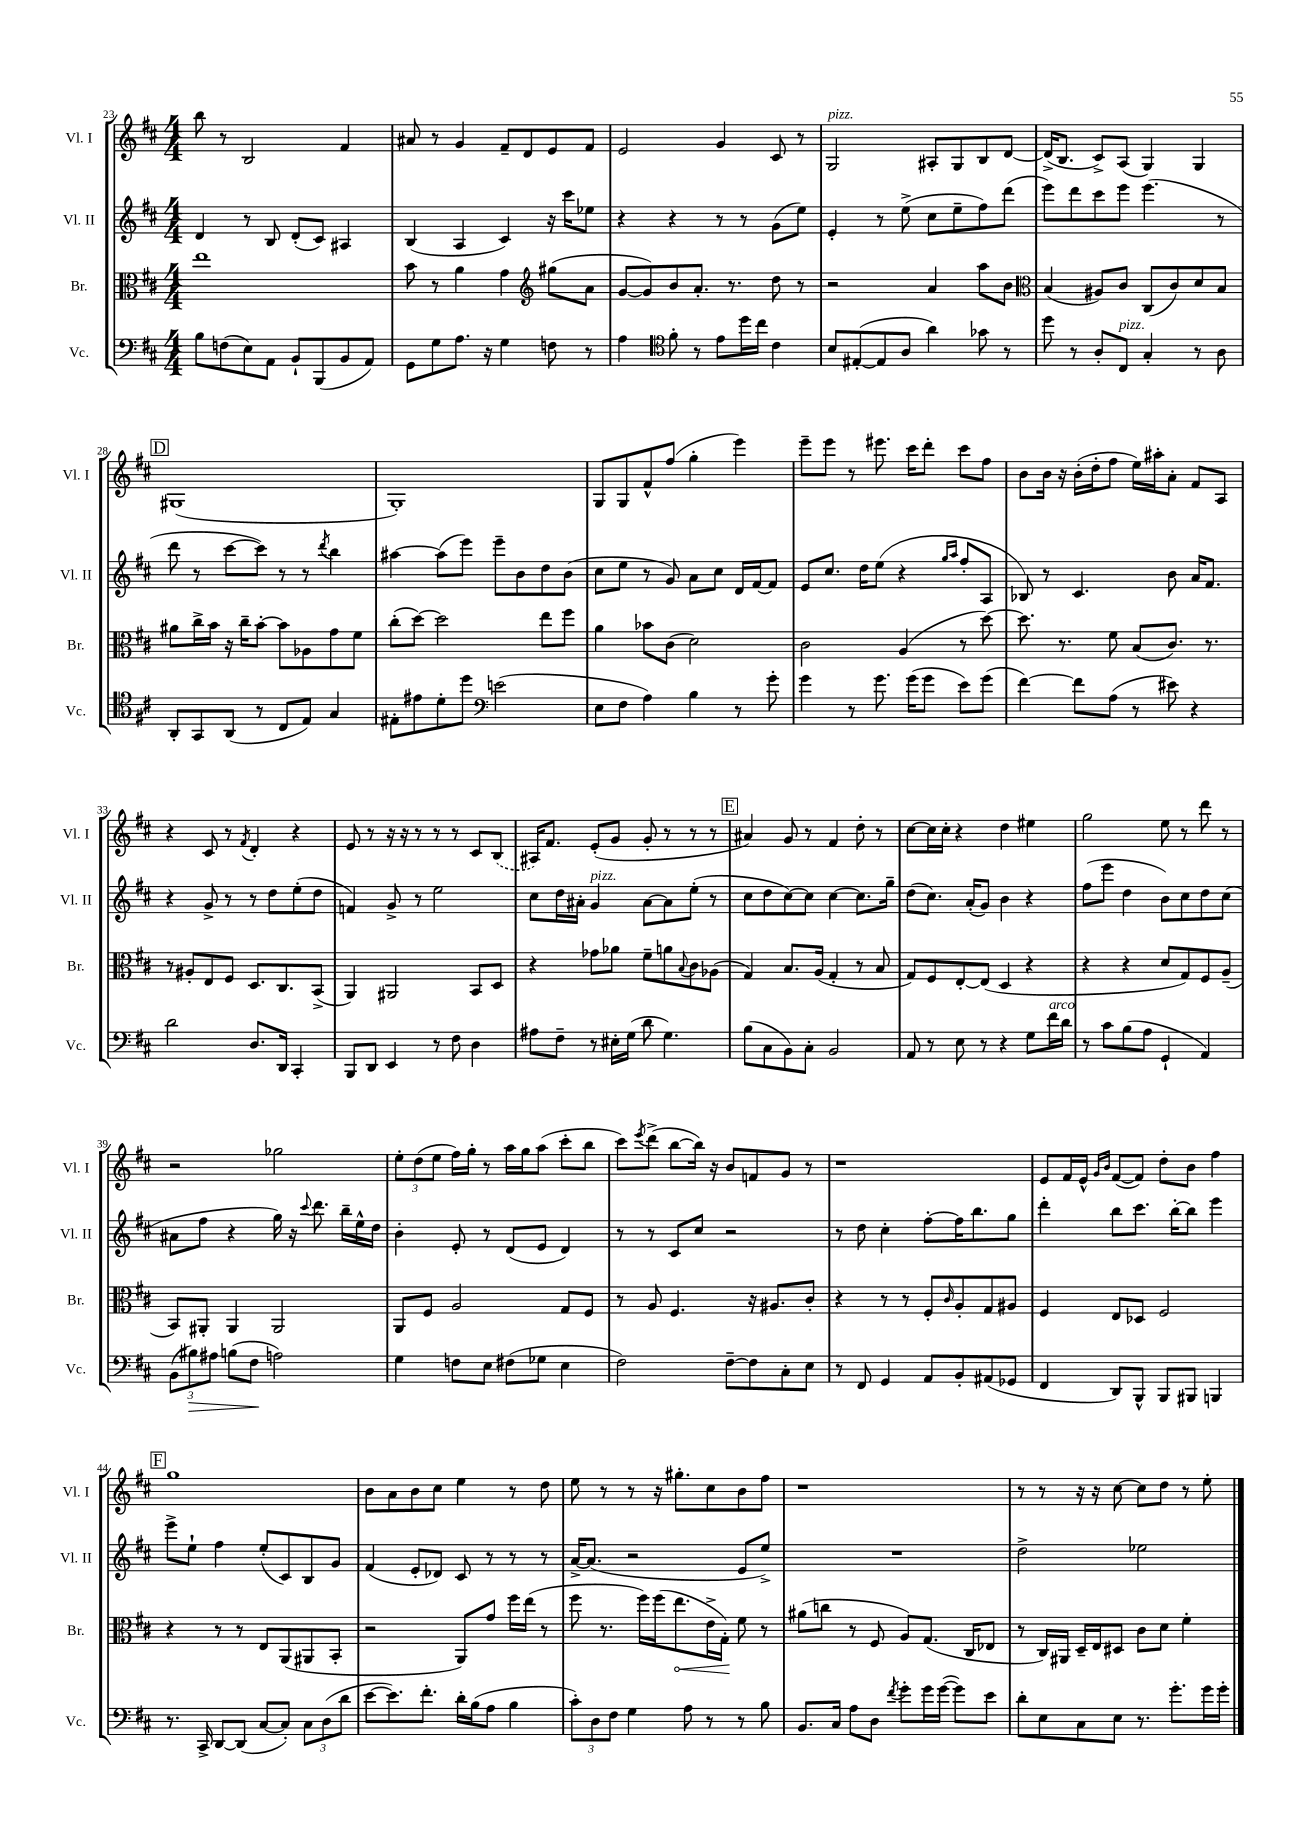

**kern	**kern	**kern	**kern
*staff4	*staff3	*staff2	*staff1
*clefF4	*clefC3	*clefG2	*clefG2
*k[f#c#]	*k[f#c#]	*k[f#c#]	*k[f#c#]
*M4/4	*M4/4	*M4/4	*M4/4
8B	1ee	4d	8bb
(8F	.	.	8r
8E)	.	8r	2B
8AA	.	8B	.
8BB`	.	(8d'	.
(8BBB	.	8c#)	.
8BB	.	4A#	4f#
8AA)	.	.	.
=	=	=	=
8GG	8b	(4B	8a#
8G	8r	.	8r
8.A	4a	4A	4g
16r	.	.	.
4G	4g	4c#)	8f#~
.	.	.	8d
*	*clefG2	*	*
8F	(8gg#	16r	8e
.	.	16ccc#	.
8r	8a	8ee-	8f#
=	=	=	=
4A	[8g	4r	2e
.	8g])	.	.
*clefC4	*	*	*
8f#'	8b	4r	.
8r	8.a'	.	.
8e	.	8r	4g
.	8.r	.	.
16dd	.	8r	.
16cc#	.	.	.
4c#	8dd	(8g	8c#
.	8r	8ee)	8r
=	=	=	=
8B	2r	4e'	2G
([8E#'	.	.	.
8E#]	.	8r	.
8A	.	(8ee^	.
4a)	4a	8cc#	8A#'
.	.	8ee~	8G
8g-	8aa	8ff#)	8B
8r	8b	(8ddd	[8d
=	=	=	=
*	*clefC3	*	*
8dd	(4B	8eee)	(16d^]
.	.	.	8.B
8r	.	8ddd	.
8A'	8A#)	8ccc#	8c#^)
8C#	8c#	8eee	(8A
4G'	(8C#	(4.eee	4G)
.	8c#)	.	.
8r	8d	.	4G
8A	8B	8r	.
=	=	=	=
8AA'	8a#	8ddd	(1G#
8GG	16cc#^	8r	.
.	16b	.	.
(8AA	16r	[8ccc#	.
.	16cc#~	.	.
8r	[8b'	8ccc#])	.
8C#	8b]	8r	.
8E)	8A-	8r	.
.	.	8qddd	.
4G	8g	4bb	.
.	8f#	.	.
=	=	=	=
8E#'	(8cc#'	[4aa#	1G')
8e#	[8dd)	.	.
8d'	2dd]	(8aa#]	.
8dd	.	8eee)	.
*clefF4	*	*	*
(2e	.	8eee~	.
.	.	8b	.
.	8ee	8dd	.
.	8ff#	(8b	.
=	=	=	=
8E	4a	8cc#	8G
8F#	.	8ee	8G
4A)	8b-	8r	8f#^^
.	(8c#	8g)	(8ff#
4B	2d)	8a	4gg'
.	.	8cc#	.
8r	.	16d	4eee)
.	.	[16f#	.
8g'	.	8f#]	.
=	=	=	=
4g	2c#	8e	8eee~
.	.	8.cc#	8eee
8r	.	.	8r
.	.	16dd	.
8.g	.	(8ee	8.eee#
.	(4A	4r	.
(16g	.	.	16ccc#
8g	.	.	8ddd'
.	.	16qqgg	.
.	.	16qqaa	.
8e)	8r	8ff#'	8ccc#
(8g	[8dd)	8A	8ff#
=	=	=	=
[4f#)	8.dd]	8B-)	8b
.	.	8r	16b
.	8.r	.	16r
8f#]	.	4.c#	(16b'
.	.	.	16dd'
(8A	8f#	.	8ff#
8r	(8B	.	16ee)
.	.	.	16aa#'
8e#)	8.c#)	8b	8a'
4r	.	16a	8f#
.	8.r	8.f#	.
.	.	.	8A
=	=	=	=
2d	8r	4r	4r
.	8A#'	.	.
.	8E	8g^	8c#
.	8F#	8r	8r
.	.	.	8qf#
8.D	8.D	8r	4d'
.	.	8dd	.
16DD	8.C#	.	.
4CC#'	.	(8ee'	4r
.	(8BB^	8dd	.
=	=	=	=
8BBB	4AA)	4f)	8e
8DD	.	.	8r
4EE	2AA#	8g^	16r
.	.	.	16r
.	.	8r	8r
8r	.	2ee	8r
8F#	.	.	8r
4D	8BB	.	8c#
.	8D	.	(8B
=	=	=	=
8A#	4r	8cc#	16A#)
.	.	.	8.f#
8F#~	.	16dd	.
.	.	16a#'	.
8r	8g-	4g	(8e'
16E#'	8a-	.	8g
(16G	.	.	.
8d	8f#~	[8a#	8g'
4.G)	8a	8a#]	8r
.	8qqB	.	.
.	8c#	(8ee'	8r
.	(8A-	8r	8r
=	=	=	=
(8B	4G)	8cc#	4a#)
8C#	.	8dd	.
8BB)	8.B	[8cc#)	8g
8C#'	.	8cc#]	8r
.	(16A	.	.
2BB	4G'	[4cc#	4f#
.	8r	8.cc#]	8dd'
.	8B	.	8r
.	.	16gg~	.
=	=	=	=
8AA	8G)	(8dd	[8cc#
8r	8F#	8.cc#)	16cc#]
.	.	.	16cc#'
8E	[8E'	.	4r
.	.	(16a'	.
8r	(8E]	8g)	.
4r	4D	4b	4dd
8G	4r	4r	4ee#
16f#	.	.	.
16d	.	.	.
=	=	=	=
8r	4r	(8ff#	2gg
8c#	.	8eee	.
(8B	4r	4dd	.
8A	.	.	.
4GG`	8d	8b)	8ee
.	8G)	8cc#	8r
4AA)	8F#	8dd	8ddd
.	(8A~	(8cc#	8r
=	=	=	=
(12BB	8BB)	8a#	2r
12B#)	.	.	.
.	8AA#'	8ff#	.
12A#	.	.	.
(8B	4AA#	4r	.
8F#	.	.	.
2A)	2AA#	16gg)	2gg-
.	.	16r	.
.	.	8qqccc#	.
.	.	8.ddd	.
.	.	16bb~	.
.	.	16ee^^	.
.	.	16dd	.
=	=	=	=
4G	8AA	4b'	12ee'
.	.	.	(12dd
.	8F#	.	.
.	.	.	12ee
8F	2A	8e'	16ff#)
.	.	.	16gg'
8E	.	8r	8r
(8F#	.	(8d	16aa
.	.	.	16gg
8G-	.	8e	(8aa
4E	8G	4d)	8ccc#'
.	8F#	.	8bb
=	=	=	=
2F#)	8r	8r	8ccc#)
.	.	.	8qeee
.	8A	8r	(8ddd^
.	4.F#	8c#	[8bb
.	.	8cc#	16bb])
.	.	.	16r
[8F#~	.	2r	8b
8F#]	16r	.	8f
.	8.A#	.	.
8C#'	.	.	8g
8E	8c#'	.	8r
=	=	=	=
8r	4r	8r	1r
8FF#	.	8dd	.
4GG	8r	4cc#'	.
.	8r	.	.
8AA	8F#'	[8ff#'	.
.	16qqc#	.	.
8BB'	8A'	16ff#]	.
.	.	8.bb	.
(8AA#	8G	.	.
8GG-	8A#	8gg	.
=	=	=	=
4FF#	4F#	4ddd'	8e
.	.	.	16f#
.	.	.	16e^^
.	.	.	16qqg
.	.	.	16qqb
8DD)	8E	8bb	([8f#
8BBB^^	8D-	8.ccc#	8f#])
8BBB	2F#	.	8dd'
.	.	[16bb'	.
8BBB#	.	8bb]	8b
4BBB	.	4eee	4ff#
=	=	=	=
8.r	4r	8eee^	1gg
.	.	8ee`	.
16CC#^	.	.	.
[8DD	8r	4ff#	.
(8DD]	8r	.	.
[8C#	8E	(8ee'	.
8C#'])	(8AA	8c#)	.
12C#	8AA#	8B	.
(12D	.	.	.
.	8BB'	8g	.
12d	.	.	.
=	=	=	=
[8e	2r	(4f#	8b
8.e])	.	.	8a
.	.	8e'	8b
8.f#'	.	.	.
.	.	8d-)	8cc#
16d'	8AA)	8c#	4ee
(16B	.	.	.
8A	8g	8r	.
4B	16ff#	8r	8r
.	(16ee	.	.
.	8r	8r	8dd
=	=	=	=
12c#')	8ff#	[16a^	8ee
.	.	(8.a]	.
12D	.	.	.
.	8.r	.	8r
12F#	.	.	.
4G	.	2r	8r
.	16ff#)	.	.
.	(16ff#	.	16r
.	8.ee	.	8.gg#'
8A	.	.	.
8r	16e^	.	8cc#
.	16G')	.	.
8r	8f#	8e	8b
8B	8r	8ee^)	8ff#
=	=	=	=
8.BB	(8a#	1r	1r
.	8cc	.	.
16C#	.	.	.
8A	8r	.	.
8D	8F#	.	.
8qf#	.	.	.
8g'	8A)	.	.
16g	(8.G	.	.
([16g	.	.	.
8g])	.	.	.
.	16C#	.	.
8e	8E-	.	.
=	=	=	=
8d'	8r	2dd^	8r
8E	16C#)	.	8r
.	16AA#	.	.
8C#	16D~	.	16r
.	16E	.	16r
8E	8D#	.	[8cc#
8.r	8c#	2ee-	8cc#]
.	8d	.	8dd
8.g'	.	.	.
.	4f#'	.	8r
16g	.	.	8ee'
16g'	.	.	.
==	==	==	==
*-	*-	*-	*-
